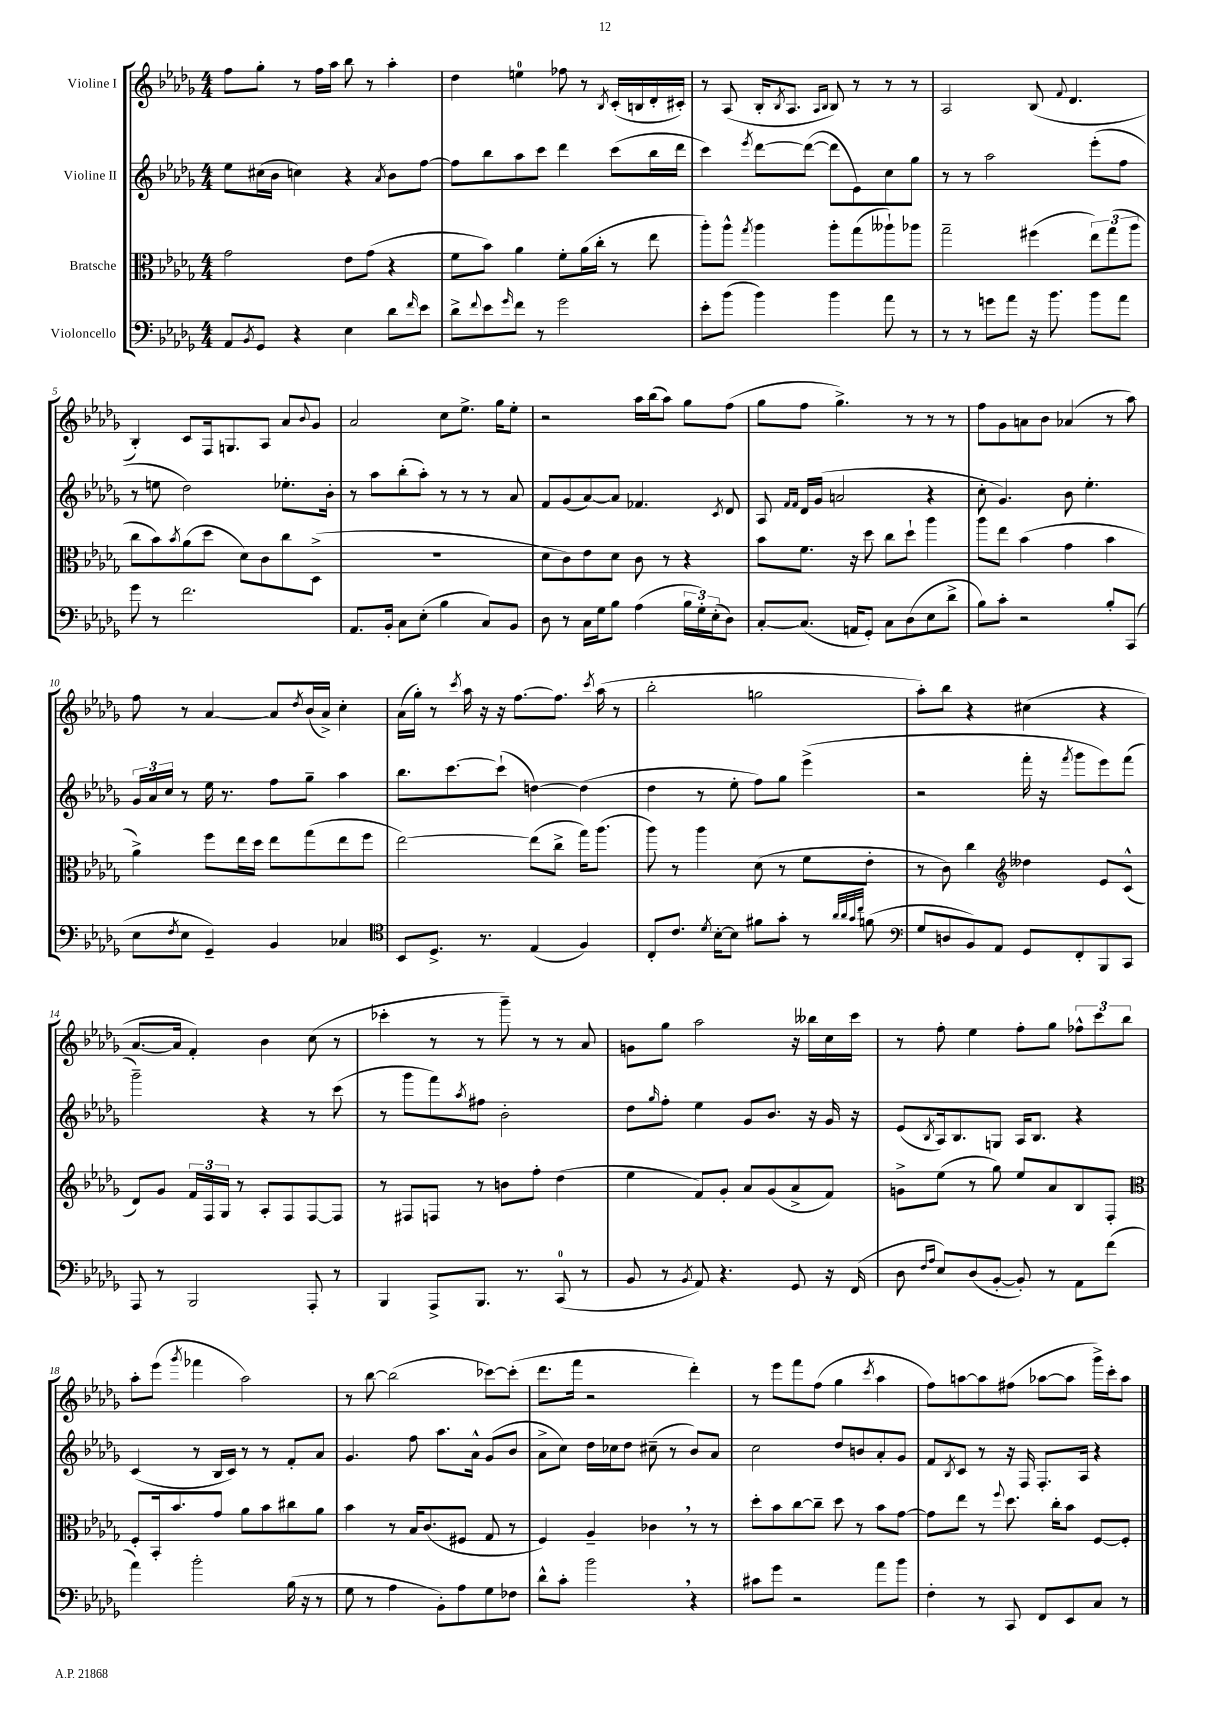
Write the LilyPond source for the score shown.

<<
\new StaffGroup <<
\new Staff = "s0" \with { instrumentName = "Violine I" } {
    \clef treble \key des \major \numericTimeSignature \time 4/4
    f''8 ges''8-. r8 f''16 aes''16 bes''8 r8 aes''4-. |
    des''4 e''4-0 fes''8 r8 \acciaccatura { bes8 } c'16-.( b16 des'16-. cis'16-.) |
    r8 aes8( bes16-. \acciaccatura { bes8 } aes8. \grace { aes16 bes16 } bes8) r8 r8 r8 |
    aes2 bes8( \appoggiatura { f'8 } des'4. |
    bes4-.) c'8 f16 g8. aes8 aes'8 \appoggiatura { bes'8 } ges'8 |
    aes'2 c''8 ees''8.-> ges''16 ees''8-. |
    r2 aes''16 bes''16( aes''8) ges''8 f''8( |
    ges''8 f''8 ges''4.->) r8 r8 r8 |
    f''8 ges'8 a'8 bes'8 aes'4( r8 aes''8) |
    f''8 r8 aes'4~ aes'8 \acciaccatura { des''8 } bes'16( aes'16->) c''4-. |
    aes'16( ges''16-.) r8 \acciaccatura { c'''8 } aes''16 r16 r16 f''8.~ f''8. \acciaccatura { c'''8 } aes''16( r8 |
    bes''2-. g''2 |
    aes''8-.) bes''8 r4 cis''4( r4 |
    aes'8.~ aes'16 f'4-.) bes'4 c''8( r8 |
    ces'''4-. r8 r8 ges'''8--) r8 r8 aes'8 |
    g'8 ges''8 aes''2 r16 beses''16 c''16 c'''16 |
    r8 f''8-. ees''4 f''8-. ges''8 \tuplet 3/2 { fes''8-^ c'''8 bes''8 } |
    aes''8-. ees'''8( \acciaccatura { ges'''8 } fes'''4 aes''2) |
    r8 bes''8~ bes''2( ces'''8~) ces'''8-.( |
    des'''8. f'''16 r2 des'''4-.) |
    r8 ees'''8 f'''8 f''8( ges''4 \acciaccatura { c'''8 } aes''4 |
    f''8) a''8~ a''8 fis''8( aes''8~ aes''8 ges'''16->) c'''16-. aes''8 \bar "|." |
}
\new Staff = "s1" \with { instrumentName = "Violine II" } {
    \clef treble \key des \major \numericTimeSignature \time 4/4
    ees''8 cis''16( bes'16 c''4) r4 \acciaccatura { aes'8 } bes'8 f''8~ |
    f''8 bes''8 aes''8 c'''8 des'''4 c'''8( bes''16 des'''16 |
    c'''4) \acciaccatura { ees'''8 } des'''8~ des'''8~( des'''8 ees'8) c''8 ges''8 |
    r8 r8 aes''2 ees'''8-.( f''8 |
    r8 e''8 des''2) ees''8.-. bes'16-. |
    r8 aes''8 bes''8-.( aes''8-.) r8 r8 r8 aes'8 |
    f'8 ges'8( aes'8~) aes'8 fes'4. \acciaccatura { c'8 } des'8 |
    aes8 \grace { f'16 f'16 } des'16 ges'16( a'2 r4 |
    c''8-. ges'4.) bes'8 ees''4.-. |
    \tuplet 3/2 { ges'16 aes'16 c''16 } r8 ees''16 r8. f''8 ges''8-- aes''4 |
    bes''8. c'''8.~ c'''8-!( d''4~) d''4( |
    des''4 r8 ees''8-. f''8) ges''8 ees'''4->( |
    r2 f'''16-. r16 \acciaccatura { f'''8 } ges'''8 ees'''8) f'''8( |
    ges'''2--) r4 r8 c'''8( |
    r8 ges'''8 f'''8) \acciaccatura { aes''8 } fis''8 bes'2-. |
    des''8 \grace { ges''16 } f''8-. ees''4 ges'8 bes'8. r16 ges'16 r16 |
    ees'8( \acciaccatura { bes8 } aes16) bes8. g8 aes16 bes8. r4 |
    c'4( r8 bes16 c'16) r8 r8 f'8-. aes'8 |
    ges'4. f''8 aes''8. aes'16-^ ges'8( bes'8 |
    aes'8-> c''8) des''16 ces''16 des''8 cis''8--( r8 bes'8) aes'8 |
    c''2 des''8 b'8 aes'8-. ges'8 |
    f'8 \acciaccatura { bes8 } c'8 r8 r16 f16 f8.-. aes16 r4 \bar "|." |
}
\new Staff = "s2" \with { instrumentName = "Bratsche" } {
    \clef alto \key des \major \numericTimeSignature \time 4/4
    ges'2 ees'8 ges'8( r4 |
    f'8 bes'8) aes'4 f'8-. aes'16( c''16-. r8 ees''8 |
    aes''8-.) aes''8-^ \acciaccatura { ges''8 } aes''4 aes''8-. ges''8( aeses''8-!) aes''8 |
    ges''2-- fis''4( \tuplet 3/2 { ees''8) ges''8( aes''8 } |
    c''8 bes'8) \acciaccatura { bes'8 } aes'8( des''8 des'8) c'8 c''8 des8->( |
    R1 |
    des'8 c'8) ees'8 des'8 c'8 r8 r4 |
    bes'8 f'8. r16 des''8 c''8 des''8-! aes''4 |
    aes''8 ees''8 bes'4( ges'4 bes'4 |
    aes'4->) f''8 ees''16 des''16 ees''8 ges''8( ees''8 f''8 |
    ees''2~) ees''8( c''8-> ges''16) aes''8.( |
    aes''8) r8 aes''4 des'8( r8 f'8 ees'8-. |
    r8 c'8) c''4 \clef treble deses''4 ees'8 c'8-^( |
    des'8) ges'8 \tuplet 3/2 { f'16 f16 ges16 } r8 aes8-. f8 f8~ f8 |
    r8 fis8 f8 r8 b'8 f''8-. des''4( |
    ees''4 f'8) ges'8-. aes'8 ges'8( aes'8-> f'8) |
    g'8-> ees''8( r8 ges''8) ees''8 aes'8 bes8 f8-. |
    \clef alto f8-. bes,16-. bes'8. ges'8 aes'8 bes'8 cis''8 aes'8 |
    bes'4 r8 bes16 c'8.( fis8 ges8 r8 |
    f4) aes4-- ces'4 \breathe r8 r8 |
    des''8-. bes'8 c''8~ c''8-- des''8 r8 bes'8 ges'8~ |
    ges'8 ees''8 r8 \appoggiatura { f''8 } des''8. c''16-. bes'8 f8~ f8-. \bar "|." |
}
\new Staff = "s3" \with { instrumentName = "Violoncello" } {
    \clef bass \key des \major \numericTimeSignature \time 4/4
    aes,8 \acciaccatura { bes,8 } ges,8 r4 ees4 des'8 \grace { f'16 } ees'8 |
    des'8-> \appoggiatura { f'8 } ees'8 \grace { ges'16 } f'8 r8 ges'2 |
    ees'8-. bes'8( bes'4) bes'4 aes'8 r8 |
    r8 r8 g'8 aes'8 r16 bes'8. bes'8 aes'8 |
    ges'8 r8 f'2. |
    aes,8. bes,16-. c8 ees8-.( bes4 c8) bes,8 |
    des8 r8 c16 ges16 bes8 aes4( \tuplet 3/2 { bes16 ges16-.) ees16-.( } des8) |
    c8~-. c8.( a,16 ges,8-.) c8 des8( ees8 des'8-> |
    bes8) c'8-. r2 bes8-. c,8( |
    ees8 \acciaccatura { f8 } ees8 ges,4--) bes,4 ces4 |
    \clef tenor bes,8 des8.-> r8. ees4( f4) |
    c8-. c'8. \acciaccatura { des'8 } bes16~-. bes8 fis'8 ges'8-. r8 \grace { aes'32 aes'32 ges'32 c''32 } f'8( |
    \clef bass ges8 d8 bes,8) aes,8 ges,8 f,8-. bes,,8 c,8 |
    aes,,8 r8 bes,,2 aes,,8-. r8 |
    bes,,4 aes,,8-> bes,,8. r8. c,8-0( r8 |
    bes,8 r8 \acciaccatura { bes,8 } aes,8) r4. ges,8 r16 f,16( |
    des8 \grace { f16 aes16 } ees8) des8( bes,8~-. bes,8-.) r8 aes,8 f'8( |
    aes'4) bes'2-. bes16( r16 r8 |
    ges8 r8 aes4 bes,8-.) aes8 ges8 fes8 |
    des'8-^ c'8-. bes'2 \breathe r4 |
    cis'8 ges'8 r2 aes'8 bes'8 |
    f4-. r8 c,8 f,8 ees,8 c8 r8 \bar "|." |
}
>>
>>
